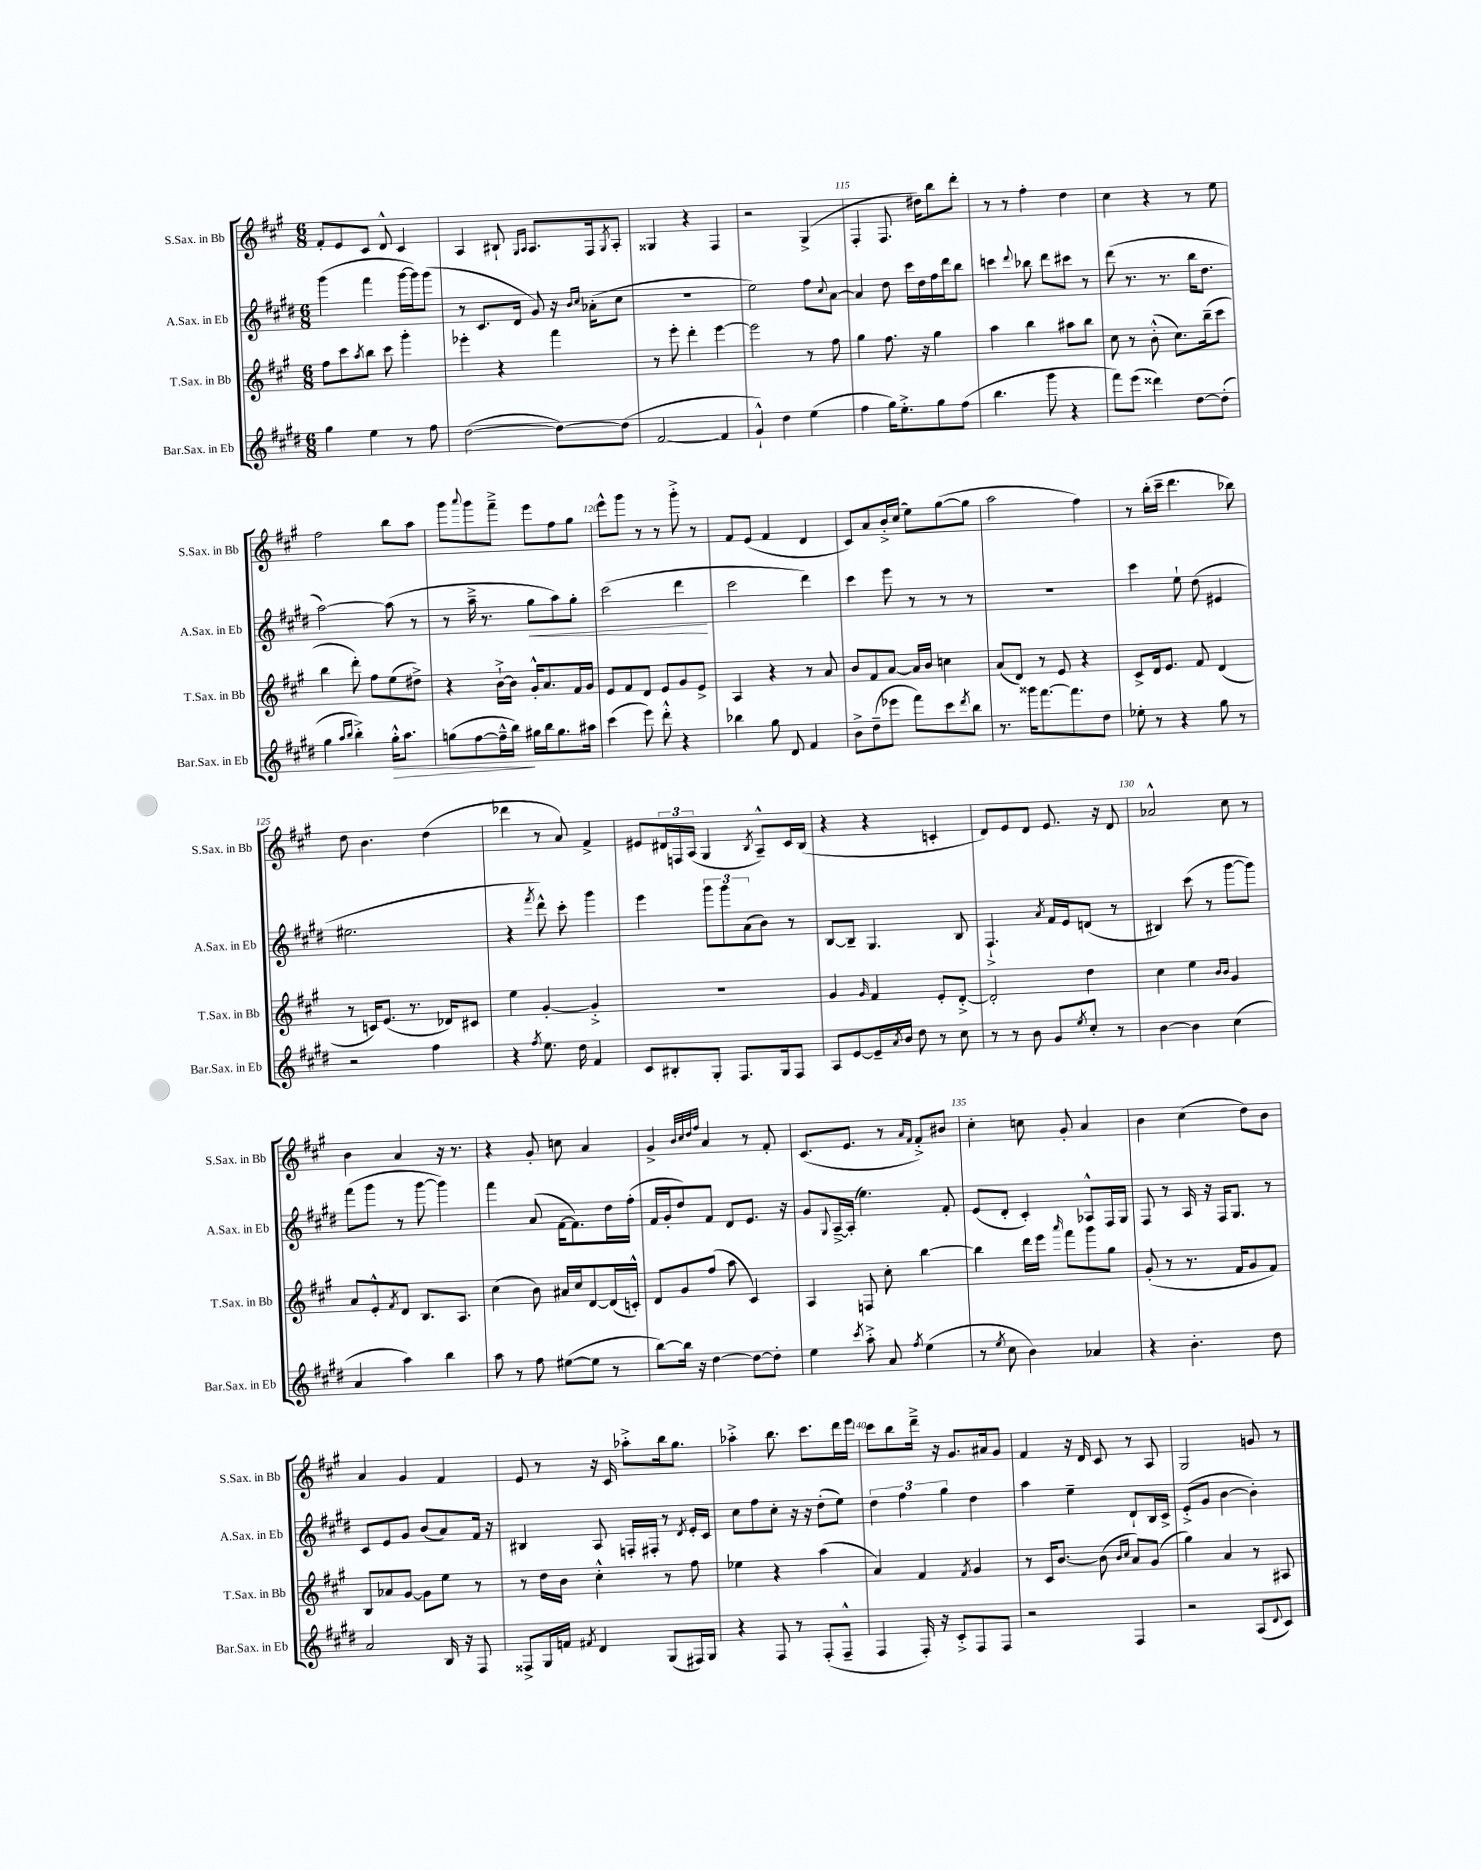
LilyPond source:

<<
\new StaffGroup <<
\new Staff = "s0" \with { instrumentName = "S.Sax. in Bb" shortInstrumentName = "S.Sax. in Bb" } {
    \clef treble \key a \major \numericTimeSignature \time 6/8
    fis'8-. e'8 cis'8 d'8-^ cis'4 |
    a4 bis8-! \grace { gis16 a16 } a8. fis16 \acciaccatura { gis8 } a8-. |
    gisis4 r4 fis4 |
    r2 gis4->( |
    fis4-. fis8. dis''16) b''8 d'''8-. |
    r8 r8 fis''4-. d''4 |
    cis''4 r4 r8 e''8 |
    fis''2 b''8 a''8 |
    gis'''8 \appoggiatura { a'''8 } gis'''8 fis'''8---> e'''8 fis''8 gis''8 |
    e'''8-^ gis'''8 r8 r8 gis'''8-.-> r8 |
    fis'8 e'8( fis'4 d'4 |
    cis'8) a'8 b'16-.-> cis''16( e''8) gis''8~( gis''8 |
    a''2 fis''4) |
    r8 b''16-.( cis'''16-- d'''4. bes''8) |
    d''8 b'4. d''4( |
    des'''4 r8 a'8) fis'4-> |
    eis'8 \tuplet 3/2 { dis'16 f16 a16( } gis4 \acciaccatura { b8 } a8---^) cis'16 b16( |
    r4 r4 c'4-. |
    d'8) e'8 d'8 e'8. r16 d'8 |
    aes'2-^ cis''8 r8 |
    b'4 a'4 r16 r8. |
    r4 gis'8-. c''8 a'4 |
    gis'4-> \grace { b'32 cis''32 d''32 fis''32 } a'4 r8 fis'8-. |
    cis'8.( e'8. r8 \grace { a'16 fis'16 } fis'8-.->) bis'8 |
    cis''4-. c''8 gis'8-. a'4 |
    b'4 cis''4( d''8) b'8 |
    a'4 gis'4 fis'4 |
    e'8 r8 r16 cis'16 aes''8-.-> b''16 gis''8. |
    aes''4-.-> b''8. cis'''8. d'''16 e'''16 |
    cis'''8 b''8 d'''16---> r16 gis'8. ais'16 gis'8 |
    fis'4 r16 d'16 cis'8 r8 a8 |
    gis2 g'8 r8 \bar "|." |
}
\new Staff = "s1" \with { instrumentName = "A.Sax. in Eb" shortInstrumentName = "A.Sax. in Eb" } {
    \clef treble \key e \major \numericTimeSignature \time 6/8
    gis'''4( fis'''4 gis'''16~ gis'''16) gis'''8( |
    r8 cis'8. dis'16 gis'8) r16 \grace { b'16 cis''16 } aes'16-.( cis''8 |
    R2. |
    e''2) fis''8 \appoggiatura { cis''8 } a'8~ |
    a'4 dis''8 cis'''16 dis''16 fis''16 dis'''16 b''8 |
    c'''4 \appoggiatura { dis'''8 } bes''8 dis'''8 cis'''8 r8 |
    dis'''8( r8. r8. b''16 dis''8. |
    a''2~) a''8( r8 |
    r8 a''16---> r8. gis''8\< a''8) gis''8-. |
    cis'''2( dis'''4\! |
    cis'''2 dis'''4) |
    cis'''4 e'''8 r8 r8 r8 |
    R2. |
    cis'''4 e''8-! dis''8( eis'4 |
    eis''2. |
    r4 \acciaccatura { fis'''8 } dis'''8-^) cis'''8-. gis'''4 |
    e'''4 \tuplet 3/2 { gis'''8 gis'''8 a'8( } b'8) r8 |
    b8~ b8-- gis4. b8 |
    fis4.-!-> \acciaccatura { a'8 } fis'16 e'16 d'8( r8 |
    bis4) cis'''8( r8 gis'''8~ gis'''8) |
    fis'''8( gis'''8 r8 gis'''8~ gis'''4) |
    fis'''4 a'8( fis'16~ fis'8.) dis''16 fis''16-.( |
    fis'16 gis'16-. dis''8) fis'8 dis'8 e'8. r16 |
    gis'8 \appoggiatura { gis8 } a16~---> a16-.( e''4.) fis'8-. |
    e'8( dis'8-. cis'4-.) aes8-^ fis16 gis16 |
    fis8 r8 a16 r16 fis16 gis8. r8 |
    cis'8 e'8 gis'8 b'8( a'8) fis'16 r16 |
    bis4 a8 f16-. fis16-. r8 \acciaccatura { dis'8 } e'16-. cis'16 |
    cis''8 fis''8 cis''8-. r16 r16 dis''8-.( e''8) |
    \tuplet 3/2 { dis''4 fis''4 gis''4 } dis''4 |
    a''4 e''4-- dis'8-! b16 cis'16-> |
    e'8-.->( gis'8 b'4~ b'4-.) \bar "|." |
}
\new Staff = "s2" \with { instrumentName = "T.Sax. in Bb" shortInstrumentName = "T.Sax. in Bb" } {
    \clef treble \key a \major \numericTimeSignature \time 6/8
    fis''8 cis'''8 \acciaccatura { a''8 } b''8 cis'''8 gis'''4-. |
    ees'''4-. r4 fis'''4 |
    r8 e'''8-. d'''4-. e'''4~ |
    e'''2 r8 fis''8 |
    gis''4 fis''8. r16 gis''4 |
    a''4 b''4 ais''8 b''8 |
    cis''8 r8 b'8-.-^( cis''8.) b''16--( cis'''8 |
    b''4 d'''8-.) fis''8 e''8( dis''8->) |
    r4 b'16~-!-> b'16 gis'16-.-^ a'8. fis'16 gis'16 |
    e'8 fis'8 d'8 e'8 gis'8 e'8-> |
    a4 r4 r8 a'8 |
    b'8 fis'8 a'8~ a'16 b'16 c''4 |
    a'8( d'8) r8 e'8 r4 |
    cis'8-> d'16 e'8. fis'8 d'4( |
    r8 c'16) e'8.( r8. des'16) cis'8 |
    e''4 gis'4~-. gis'4-.-> |
    R2. |
    gis'4 \grace { gis'16 } fis'4 e'8-. d'8~-.-> |
    d'2-. d''4 |
    cis''4 e''4 \grace { b'16 b'16 } gis'4 |
    a'8 e'8-.-^ \acciaccatura { fis'8 } d'8 b8. a8. |
    cis''4( b'8) ais'16 cis''16 d'8~ d'16( c'16-.-^) |
    d'8 gis'8 fis''8( a''8 cis'4) |
    a4 f8 cis''8-. b''4~ |
    b''4 d'''16 e'''16 \grace { a'''16 } fis'''8 gis'''8 gis''8 |
    gis'8-.( r8 r8. fis'16 gis'8 fis'8) |
    b8 aes'8 gis'8~ gis'8 e''8 r8 |
    r8 d''16 b'16 cis''4-.-^ r8 fis''8 |
    ees''4 r4 a''4( |
    a'4) fis'4 \acciaccatura { fis'8 } gis'4 |
    r8 cis'16 b'8.~ b'8( \grace { b'16 cis''16 } a'8) gis'8( |
    gis''4) a'4 r8 ais8 \bar "|." |
}
\new Staff = "s3" \with { instrumentName = "Bar.Sax. in Eb" shortInstrumentName = "Bar.Sax. in Eb" } {
    \clef treble \key e \major \numericTimeSignature \time 6/8
    gis''4 e''4 r8 fis''8 |
    dis''2~( dis''8~) dis''8( |
    fis'2~ fis'4 |
    gis'4-!-^) dis''4 e''4( |
    fis''4 gis''16) e''8.-.-> gis''8 fis''8( |
    b''4. gis'''8 r4 |
    fis'''8) e'''8( disis'''4) dis''8~ dis''8-.( |
    gis''4 \grace { a''16 b''16 } b''4-.->) gis''16-.-^\> a''8. |
    g''8( fis''8~ fis''16---^ b''16\!) gis''16 b''16 gis''8. ais''16 |
    cis'''4( e'''8) dis'''8-.-^ r4 |
    bes''4 gis''8 dis'8 fis'4 |
    b'8-> dis''8--( ees'''8 fis'''8) cis'''8 \acciaccatura { dis'''8 } b''8 |
    r8. gisis'''16 fis'''8.~ fis'''8. dis''8 |
    ees''8-. r8 r4 gis''8 r8 |
    r2 fis''4 |
    r4 \acciaccatura { fis''8 } e''8. dis''16 fis'4 |
    cis'8 bis8-. gis8-. fis8. gis16 fis8 |
    a8 e'8~ e'16-- \acciaccatura { a'8 } b'16 dis''8 r8 cis''8 |
    r8 r8 b'8 gis'8 \acciaccatura { e''8 } cis''8-. r8 |
    b'4~ b'4 cis''4( |
    a'4 a''4) b''4 |
    a''8 r8 fis''8 eis''8~( eis''8 r8 |
    b''8~) b''16 r16 dis''4~ dis''8~ dis''8-. |
    e''4 \acciaccatura { cis'''8 } a''8-.-> a'8 \acciaccatura { fis''8 } e''4( |
    r8 \acciaccatura { e''8 } cis''8 b'4) aes'4 |
    r4 b'4.-. dis''8 |
    a'2 b16 r16 fis8 |
    fisis8-> gis16 f'16 \acciaccatura { fis'8 } dis'4 gis8( fis16) gis16 |
    r4 fis8 r8 fis8-.( fis8---^ |
    fis4 fis16-.) r16 cis'8-.-> fis8 fis8 |
    r2 fis4 |
    r2 a8( \appoggiatura { dis'8 } cis'8) \bar "|." |
}
>>
>>
\layout { \context { \Score currentBarNumber = #111 \override BarNumber.break-visibility = ##(#f #t #t) barNumberVisibility = #(every-nth-bar-number-visible 5) } }
